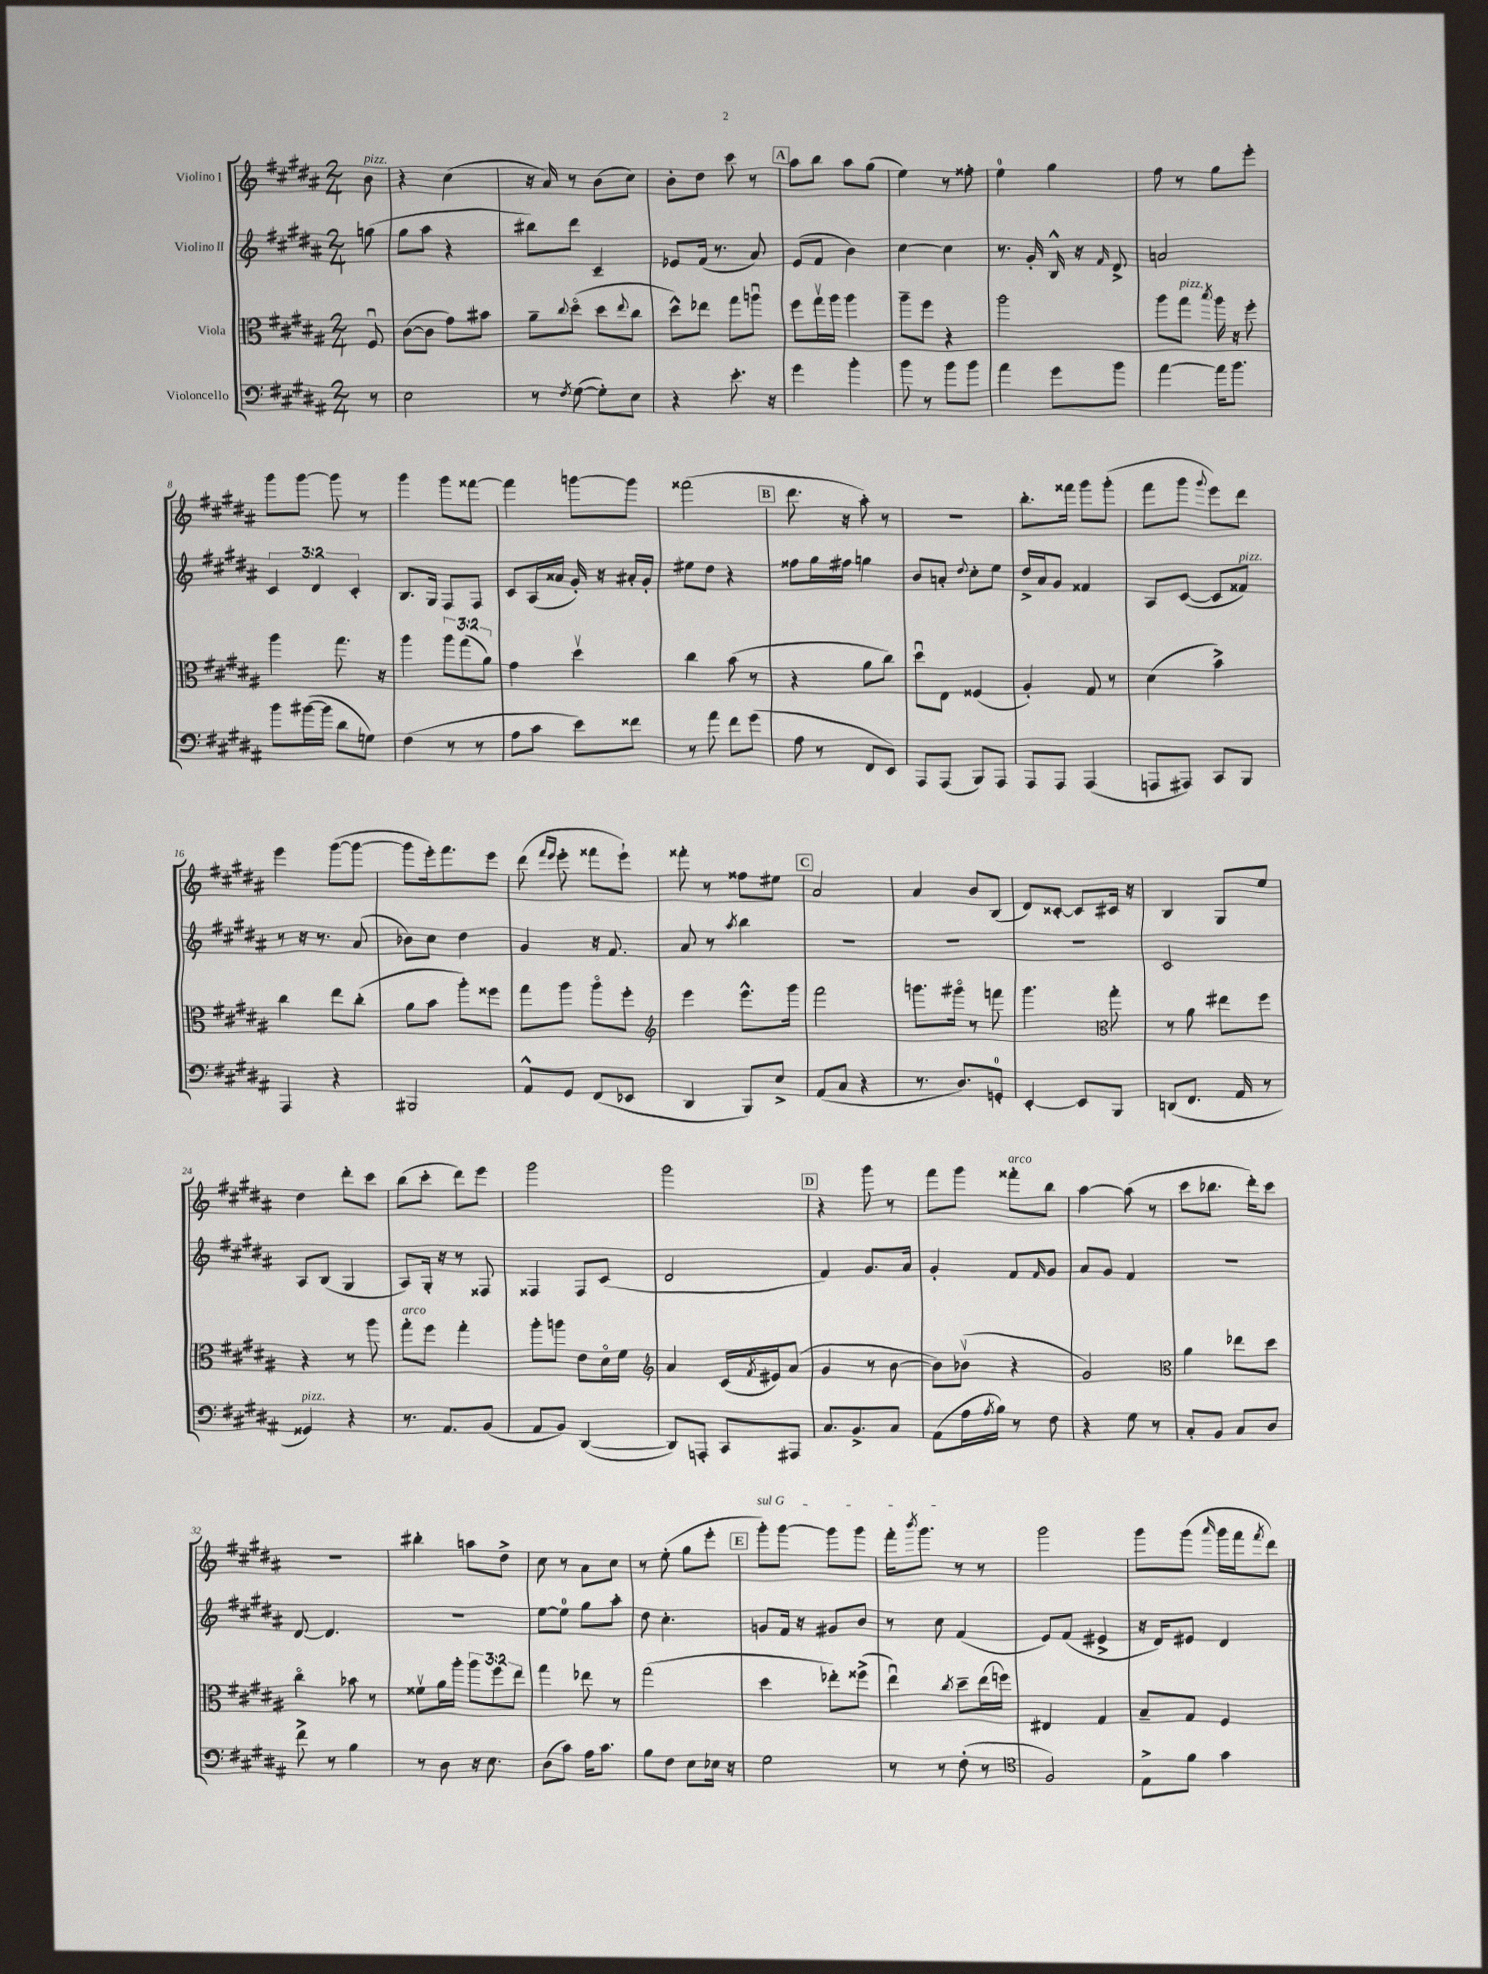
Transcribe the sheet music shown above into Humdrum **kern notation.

**kern	**kern	**kern	**kern
*part4	*part3	*part2	*part1
*staff4	*staff3	*staff2	*staff1
*I"Violoncello	*I"Viola	*I"Violino II	*I"Violino I
*clefF4	*clefC3	*clefG2	*clefG2
*k[f#c#g#d#a#]	*k[f#c#g#d#a#]	*k[f#c#g#d#a#]	*k[f#c#g#d#a#]
*M2/4	*M2/4	*M2/4	*M2/4
=	=	=	=
!	!	!	!LO:TX:a:i:t=pizz.
8r	8F#u/	(8ggn\	8b\
=1	=1	=1	=1
2E\	([8c#\L	8gg#\L	4r
.	8c#\J]	8aa#\J	.
.	8g#\L)	4r	(4cc#\
.	8b#X\J	.	.
=2	=2	=2	=2
8r	8a#~\L	8bb#X\L)	16r
.	.	.	16a#/)
8qF#/	8qqcc#/	.	.
([8G#\	(8dd#\J	8ddd#\J	8r
8G#'\L])	8dd#\L	4c#~/	(8b\L
.	8qqee/	.	.
8E\J	8cc#\J	.	8cc#\J)
=3	=3	=3	=3
4r	8dd#^^\L)	8e-X/L	8b'\L
.	8ee-X\J	(16f#/Jk	8dd#\J
.	.	8.r	.
8.e'\	8gg#\L	.	8ccc#\
.	8aanu\J	8a#/)	8r
16r	.	.	.
!!LO:REH:place=s1:t=A
=4	=4	=4	=4
4g#\	8ff#\L	(8e/L	8aa#\L
.	16gg#v\L	8f#/J	8bb\J
.	16aa#\JJ	.	.
4b'\	4aa#\	4b\)	8aa#\L
.	.	.	(8gg#\J
=5	=5	=5	=5
8b\	8aa#~\L	[4cc#\	4ee\)
8r	8ff#\J	.	.
8b\L	4r	4cc#\]	8r
8b\J	.	.	8ff##X'\
=6	=6	=6	=6
4a#\	2aa#\	8.r	4ee\
.	.	16g#'/	.
8g#\L	.	16B^^/	4gg#\
.	.	16r	.
.	.	16qqf#/	.
8b\J	.	8d#^/	.
=7	=7	=7	=7
[4a#\	8aa#\L	2an/	8ff#\
!	!LO:TX:a:i:t=pizz.	!	!
.	8gg#\J	.	8r
.	8qbb/	.	.
16a#\KL]	16aa#\	.	8gg#\L
8.b\J	16r	.	.
.	8ff#'\	.	8eee'\J
!!LO:LB:g=z
=8	=8	=8	=8
8b\L	4aa#\	6c#/	8ggg#\L
([16b#X\L	.	.	[8ggg#\J
.	.	6d#/	.
16b#\JJ]	.	.	.
8d#\L	8.gg#\	.	8ggg#\]
.	.	6c#'/	.
8Gn\J)	.	.	8r
.	16r	.	.
=9	=9	=9	=9
(4F#\	4aa#\	8.B/L	4ggg#\
.	.	16G#/Jk	.
8r	12aa#\L	8F#/L	8ggg#\L
.	(12gg#\	.	.
8r	.	8F#/J	[8fff##X\J
.	12a#\J)	.	.
=10	=10	=10	=10
8A#\L	4g#\	8c#/L	4fff##\]
8c#\J	.	(16A#/L	.
.	.	16a##X/JJ	.
8e\L)	4dd#v\	16g#'/)	[8gggn\L
.	.	16r	.
8f##X\J	.	16a#X'/LL	8ggg\J]
.	.	16g#'/JJ	.
=11	=11	=11	=11
8r	4cc#\	8ee#X\L	(2fff##X\
8a#\	.	8dd#\J	.
8f#\L	(8b\	4r	.
(8g#\J	8r	.	.
!!LO:REH:place=s1:t=B
=12	=12	=12	=12
8A#\	4r	8ff##X\L	8.ddd#\
8r	.	16gg#\L	.
.	.	16ff#X\JJ	16r
8FF#/L	8a#\L	4ggn\	8aa#'\)
8EE/J)	8cc#\J)	.	8r
=13	=13	=13	=13
8AAA#/L	8dd#u\L	8b/L	2r
(8AAA#/J	8E\J	8an'/J	.
.	.	8qqdd#/	.
8BBB/L)	(4F##X/	8cc#'\L	.
8AAA#/J	.	8ee\J	.
=14	=14	=14	=14
8AAA#/L	4A#'/)	16dd#^/LL	8.bb'\L
.	.	16a#/J	.
8AAA#/J	.	8g#/J	.
.	.	.	16fff##X\Jk
(4AAA#/	8G#/	4f##X/	8ggg#\L
.	8r	.	(8ggg#'\J
=15	=15	=15	=15
8AAAn/L	(4d#\	8A#/L	8fff#\L
8AAA#X/J)	.	([8c#/J	8ggg#\J
.	.	.	8qqggg#/
8CC#/L	4b^\)	8c#/L]	8eee\L)
!	!	!LO:TX:a:i:t=pizz.	!
8BBB/J	.	8f##X/J)	8ddd#\J
!!LO:LB:g=z
=16	=16	=16	=16
4AAA#/	4cc#\	8r	4eee\
.	.	16r	.
.	.	8.r	.
4r	8ee\L	.	([8ggg#\L
.	(8cc#'\J	(8a#/	8ggg#\J_
=17	=17	=17	=17
2BBB#X/	8a#\L	8b-X\L)	8ggg#\L]
.	8b\J	8cc#\J	16eee'\k)
.	.	.	8.fff#\
.	8aa#'\L)	4dd#\	.
.	8ff##X\J	.	8eee\J
=18	=18	=18	=18
8AA#^^/L	8gg#\L	4g#/	(8ddd#\
.	.	.	16qqfff#/LL
.	.	.	16qqeee/JJ
8GG#/J	8aa#\J	.	8eee'\
(8FF#/L	8aa#\L	16r	8fff##X\L
.	.	8.f#/	.
8EE-X/J	8ff#'\J	.	8eee`\J)
=19	=19	=19	=19
*	*clefG2	*	*
4DD#/	4eee\	8a#/	8fff##X'\
.	.	8r	8r
.	.	8qaa#/	.
8BBB/L)	8.eee^^\L	4bb\	8ff##X\L
8E^/J	.	.	8ee#X\J
.	16ggg#\Jk	.	.
!!LO:REH:place=s1:t=C
=20	=20	=20	=20
(8AA#/L	2fff#\	2r	2a#/
8C#/J	.	.	.
4r	.	.	.
=21	=21	=21	=21
8.r	8.gggn\L	2r	4a#/
8.D#/L)	16ggg#X\Jk	.	.
.	8r	.	8b/L
8GGn'/J	8fffn\	.	(8B/J
=22	=22	=22	=22
[4EE'/	4.ggg#\	2r	8d#/L)
.	.	.	[8c##X'/J
8EE/L]	.	.	8c##/L]
*	*clefC3	*	*
8BBB/J	8gg#'\	.	16c#X/Jk
.	.	.	16r
=23	=23	=23	=23
(8DDn/L	8r	2c#/	4B/
8.FF#/J	8a#\	.	.
.	8ee#X\L	.	8G#/L
16AA#/	.	.	.
8r	8ff#\J	.	8ee/J
!!LO:LB:g=z
=24	=24	=24	=24
!LO:TX:a:i:t=pizz.	!	!	!
4GG##X/)	4r	8A#/L	4dd#\
.	.	(8B/J	.
4r	8r	4G#/	8ddd#'\L
.	8aa#\	.	8ccc#\J
=25	=25	=25	=25
!	!LO:TX:a:i:t=arco	!	!
8.r	8gg#'\L	8A#/L)	(8bb\L
.	8ff#\J	16G#'/Jk	8ccc#'\J
8.AA#/L	.	16r	.
.	4gg#'\	8r	8ddd#\L)
(8BB/J	.	8F##X/	8eee\J
=26	=26	=26	=26
8AA#/L	8aa#'\L	4F##X/	2ggg#\
8BB/J)	8aan\J	.	.
([4DD#/	8e\L	8F##/L	.
.	16d#\L	(8c#/J	.
.	16f#\JJ	.	.
=27	=27	=27	=27
*	*clefG2	*	*
8DD#/L])	4a#/	2d#/	2ggg#\
8AAAn'/J	.	.	.
8CC#/L	(16c#/LL	.	.
.	8qf#/	.	.
.	16e#X/J)	.	.
8AAA#X/J	(8a#/J	.	.
!!LO:REH:place=s1:t=D
=28	=28	=28	=28
8.C#/L	4g#/	4f#/)	4r
8.BB^/	.	.	.
.	8r	8.g#/L	8ggg#\
8C#/J	[8b\	.	8r
.	.	16a#/Jk	.
=29	=29	=29	=29
(8AA#\L	8b\L])	4g#'/	8fff#\L
16A#\L	(8b-Xv\J	.	8ggg#\J
8qA#/	.	.	.
16B\JJ)	.	.	.
!	!	!	!LO:TX:a:i:t=arco
8r	4r	8f#/L	8fff##X'\L
.	.	16qqf#/	.
8F#\	.	8g#/J	8bb\J
=30	=30	=30	=30
4r	2g#/)	8a#/L	[4aa#\
.	.	8g#/J	.
8G#\	.	4f#/	(8aa#\]
8r	.	.	8r
=31	=31	=31	=31
*	*clefC3	*	*
8C#'/L	4a#\	2r	8ccc#\L
8BB/J	.	.	8.bb-X\J
8C#/L	8ee-X\L	.	.
.	.	.	16ddd#'\KL)
8D#/J	8dd#\J	.	8ccc#\J
!!LO:LB:g=z
=32	=32	=32	=32
8f#^\	4cc#\	[8d#/	2r
8r	.	4.d#/]	.
4B\	8b-X\	.	.
.	8r	.	.
=33	=33	=33	=33
8r	8f##Xv\L	2r	4bb#X'\
8D#\	16a#\L	.	.
.	16aa#'\JJ	.	.
16r	12aa#\L	.	8aan\L
8.E\	.	.	.
.	12ff#\	.	.
.	.	.	8dd#^\J
.	12ee\J	.	.
=34	=34	=34	=34
(8D#\L	4gg#\	[8ee\L	8cc#\
8c#\J)	.	8ee\J]	8r
16A#\KL	8ee-X\	8gg#\L	8a#\L
8.c#\J	.	.	.
.	8r	8aa#'\J	8cc#\J
=35	=35	=35	=35
8B\L	(2gg#\	8dd#\	8r
8F#\J	.	4.cc#'\	(8ee'\
8E\L	.	.	8gg#\L
16E-X\Jk	.	.	8eee'\J
16r	.	.	.
!!LO:REH:place=s1:t=E
=36	=36	=36	=36
!	!	!	!LO:TX:a:i:t=sul G
2G#\	4dd#\	8gn/L	8ggg#'\L)
.	.	16f#/Jk	[8ggg#\J
.	.	16r	.
.	8ee-X'\L)	8g#X/L	8ggg#\L]
.	(8ff##X^\J	8b/J	8ggg#\J
=37	=37	=37	=37
8r	4eeu\)	8r	16fff#'\KL
.	.	.	8qbbb/
.	.	.	8.ggg#\J
8r	.	8cc#\	.
.	8qcc#/	.	.
(8F#'\	8dd#~\L	(4f#/	8r
8r	(16ee\L	.	8r
.	16ffn\JJ)	.	.
=38	=38	=38	=38
*clefC4	*	*	*
2F#/)	4E#X/	8e/L)	2ggg#\
.	.	(8f#/J	.
.	4G#/	4e#X^/	.
=39	=39	=39	=39
8E^\L	8B~/L	16r	8ggg#\L
.	.	16d#/KL)	.
8f#\J	8G#/J	8e#X/J	(8ggg#\J
.	.	.	16qqaaa#/
4g#\	4F#/	4d#/	16ggg#\LL
.	.	.	16fff#\J
.	.	.	8qfff#/
.	.	.	8ddd#\J)
==	==	==	==
*-	*-	*-	*-
